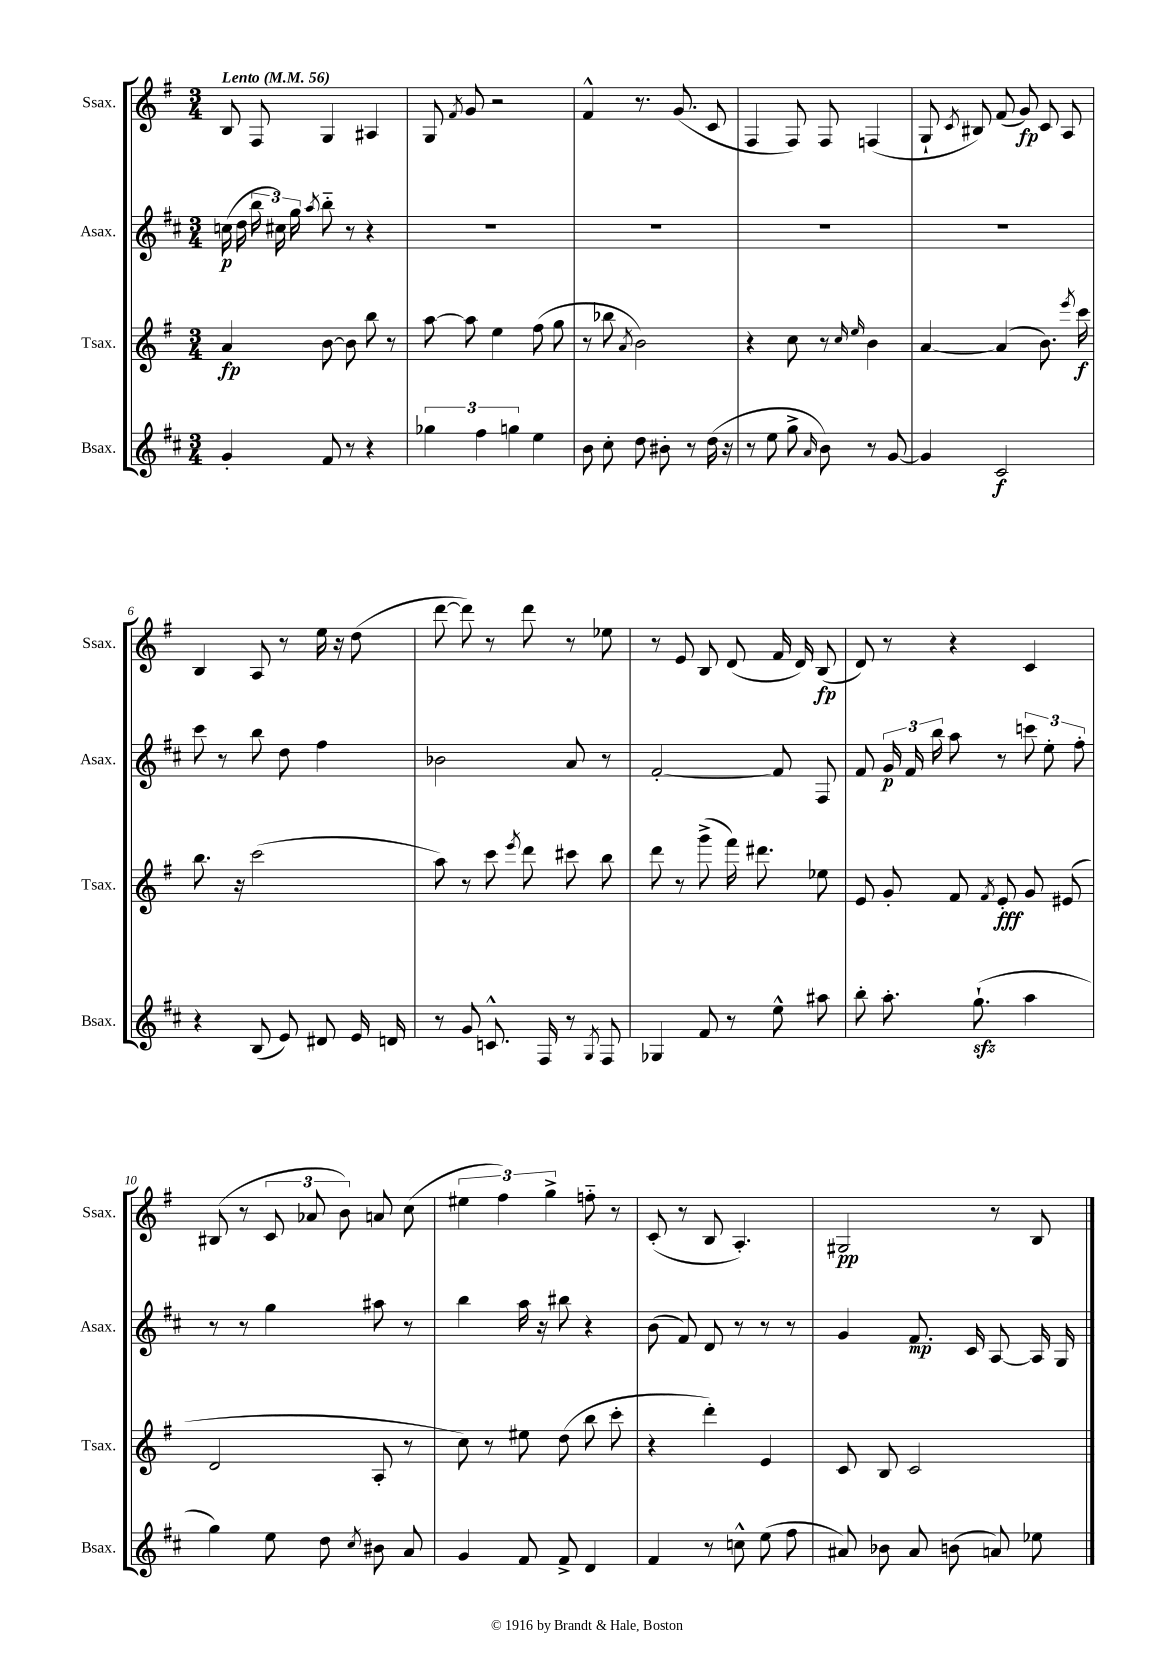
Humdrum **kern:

**kern	**kern	**kern	**kern
*staff4	*staff3	*staff2	*staff1
*clefG2	*clefG2	*clefG2	*clefG2
*k[f#c#]	*k[f#]	*k[f#c#]	*k[f#]
*M3/4	*M3/4	*M3/4	*M3/4
*MM56	*MM56	*MM56	*MM56
4g'	4a	(16cc	8B
.	.	16dd	.
.	.	24bb	8F#
.	.	24cc#)	.
.	.	24gg	.
.	.	8qaa	.
8f#	[8b	8bb'~	4G
8r	8b]	8r	.
4r	8bb	4r	4A#
.	8r	.	.
=	=	=	=
6gg-	[8aa	2.r	8G
.	.	.	8qf#
.	8aa]	.	8g
6ff#	.	.	.
.	4ee	.	2r
6gg	.	.	.
4ee	(8ff#	.	.
.	8gg	.	.
=	=	=	=
8b	8r	2.r	4f#^^
8cc#'	8bb-	.	.
.	8qa	.	.
8dd	2b)	.	8.r
8b#'	.	.	.
.	.	.	(8.g
8r	.	.	.
(16dd	.	.	8c
16r	.	.	.
=	=	=	=
8r	4r	2.r	4F#
8ee	.	.	.
8gg^	8cc	.	8F#)
16qqa	.	.	.
8b)	8r	.	8F#
.	16qqcc	.	.
.	16qqee	.	.
8r	4b	.	(4F
[8g	.	.	.
=	=	=	=
4g]	[4a	2.r	8G`
.	.	.	8qc
.	.	.	8B#)
2c#	(4a]	.	(8f#
.	.	.	8g)
.	8.b)	.	8c
.	.	.	8A
.	8qeee	.	.
.	16ccc	.	.
=	=	=	=
4r	8.bb	8ccc#	4B
.	.	8r	.
.	16r	.	.
(8B	(2ccc	8bb	8A
8e)	.	8dd	8r
8d#	.	4ff#	16ee
.	.	.	16r
16e	.	.	(8dd
16d	.	.	.
=	=	=	=
8r	8aa)	2b-	[8ddd
8g	8r	.	8ddd])
8.c^^	8ccc	.	8r
.	8qeee	.	.
.	8ddd	.	8ddd
16F#	.	.	.
8r	8ccc#	8a	8r
8qG	.	.	.
8F#	8bb	8r	8ee-
=	=	=	=
4G-	8ddd	[2f#'	8r
.	8r	.	8e
8f#	(8ggg^	.	8B
8r	16fff#)	.	(8d
.	8.ddd#	.	.
8ee^^	.	8f#]	16f#
.	.	.	16d)
8aa#	8ee-	8F#	(8B
=	=	=	=
8bb'	8e	8f#	8d)
8.aa'	8g'	24g	8r
.	.	24f#	.
.	.	24bb	.
.	8f#	8aa	4r
(8.gg`	.	.	.
.	8qf#	.	.
.	8e'	8r	.
4aa	8g	12ccc	4c
.	.	12ee'	.
.	(8e#	.	.
.	.	12ff#'	.
=	=	=	=
4gg)	2d	8r	(8B#
.	.	8r	8r
8ee	.	4gg	12c
.	.	.	12a-
8dd	.	.	.
.	.	.	12b)
8qcc#	.	.	.
8b#	8A'	8aa#	8a
8a	8r	8r	(8cc
=	=	=	=
4g	8cc)	4bb	6ee#
.	8r	.	.
.	.	.	6ff#)
8f#	8ee#	16aa	.
.	.	16r	.
.	.	.	6gg^
8f#^	(8dd	8bb#	.
4d	8bb	4r	8ff'~
.	8ccc'	.	8r
=	=	=	=
4f#	4r	(8b	(8c'
.	.	8f#)	8r
8r	4ddd')	8d	8B
8cc^^	.	8r	4.A')
(8ee	4e	8r	.
8ff#	.	8r	.
=	=	=	=
8a#)	8c	4g	2G#
8b-	8B	.	.
8a#	2c	8.f#	.
(8b	.	.	.
.	.	16c#	.
8a)	.	[8A	8r
8ee-	.	16A]	8B
.	.	16G	.
==	==	==	==
*-	*-	*-	*-
